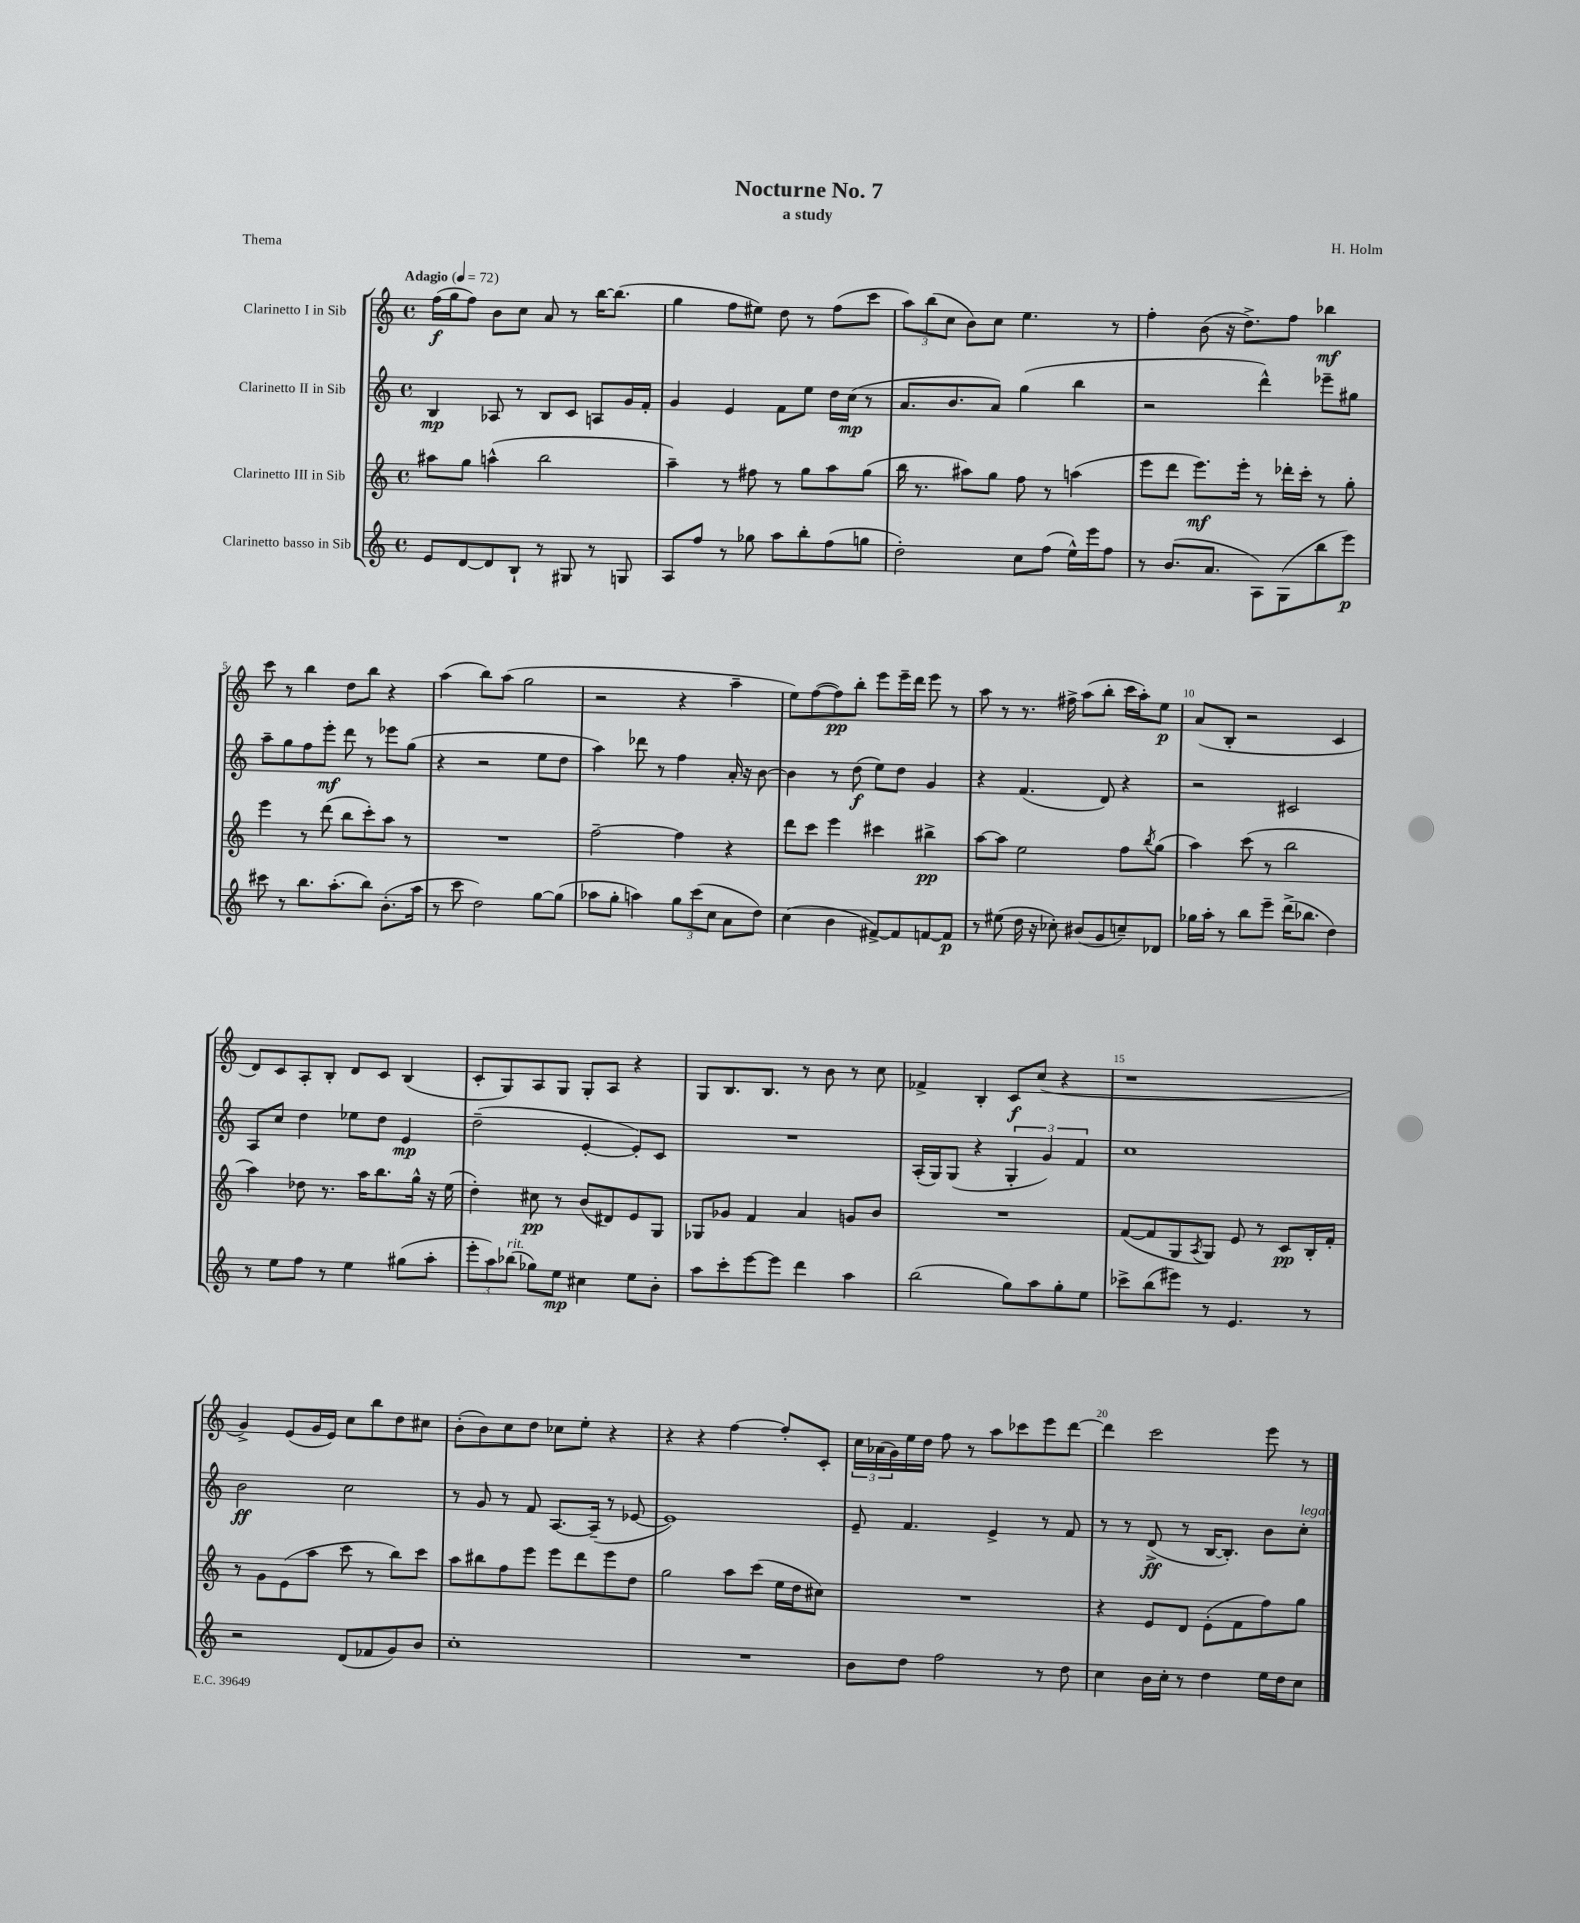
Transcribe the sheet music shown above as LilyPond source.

\header { title = "Nocturne No. 7" composer = "H. Holm" subtitle = "a study" piece = "Thema" }
<<
\new StaffGroup <<
\new Staff = "s0" \with { instrumentName = "Clarinetto I in Sib" } {
    \clef treble \key c \major \defaultTimeSignature \time 4/4 \tempo "Adagio" 4 = 72
    f''16\f( g''16 f''8) b'8 c''8 a'8 r8 b''16~ b''8.( |
    g''4 f''8 eis''8) d''8 r8 f''8( c'''8 |
    \tuplet 3/2 { a''8) b''8( c''8 } b'8) c''8 e''4. r8 |
    f''4-. b'8( r16 d''8.->) f''8 bes''4\mf |
    c'''8 r8 b''4 d''8 b''8 r4 |
    a''4( b''8) a''8( g''2 |
    r2 r4 a''4-- |
    e''8) f''8~( f''8\pp) b''8-. e'''8 e'''16-- d'''16 e'''8 r8 |
    a''8 r8 r8. fis''16-> a''8( b''8-. c'''16 a''16-.) e''8\p |
    a'8( b8-. r2 c'4 |
    d'8) c'8 a8-. b8-. d'8 c'8 b4( |
    c'8-. g8) a8 g8 g8-. a8 r4 |
    g8 b8. b8. r8 b'8 r8 c''8 |
    fes'4-> b4-. c'8\f c''8( r4 |
    r1 |
    g'4->) e'8( g'16 e'16) c''8 b''8 d''8 cis''8 |
    b'8-.( b'8) c''8 d''8 ces''8 e''8-. r4 |
    r4 r4 f''4~ f''8-. c'8-. |
    \tuplet 3/2 { c''16 aes'16( g'16) } e''16 d''16 f''8 r8 a''8 ces'''8 e'''8 d'''8~ |
    d'''4 c'''2 e'''8 r8 \bar "|." |
}
\new Staff = "s1" \with { instrumentName = "Clarinetto II in Sib" } {
    \clef treble \key c \major \defaultTimeSignature \time 4/4
    b4\mp aes8 r8 b8 c'8 a8 g'16 f'16-. |
    g'4 e'4 f'8 e''8 d''16 c''16\mp( r8 |
    a'8. b'8. a'8) g''4( b''4 |
    r2 d'''4-^) ees'''8-- gis''8 |
    a''8-- g''8 f''8 e'''8-.\mf d'''8 r8 ees'''8 g''8( |
    r4 r2 e''8 d''8 |
    a''4) des'''8 r8 f''4 a'16-. r16 b'8~ |
    b'4 r8 d''8\f( e''8) d''8 g'4 |
    r4 f'4.( d'8) r4 |
    r2 cis'2 |
    a8 c''8 d''4 ees''8 d''8 e'4\mp |
    d''2--( e'4~-. e'8-.) c'8 |
    R1 |
    a16-.( g16) g8( r4 \tuplet 3/2 { g4-. g'4) f'4 } |
    c''1 |
    b'2\ff c''2 |
    r8 g'8 r8 f'8 a8.~ a16--( r8 ees'8~ |
    ees'1) |
    e'8-- f'4. e'4-> r8 f'8 |
    r8 r8 d'8->\ff( r8 b16~ b8.-.) b'8 c''8-.^\markup { \italic "legato" } \bar "|." |
}
\new Staff = "s2" \with { instrumentName = "Clarinetto III in Sib" } {
    \clef treble \key c \major \defaultTimeSignature \time 4/4
    ais''8 g''8 a''4-^( b''2 |
    a''4--) r8 fis''8 r8 g''8 a''8 g''8( |
    b''16 r8. ais''8) g''8 f''8 r8 a''4( |
    e'''8 d'''8 e'''8.\mf) e'''16-. r8 des'''16-. c'''16-. r8 g''8-. |
    e'''4 r8 d'''8( b''8 c'''8-.) a''8 r8 |
    R1 |
    f''2~-- f''4 r4 |
    d'''8 c'''8 e'''4 cis'''4 bis''4->\pp |
    a''8~ a''8 e''2 f''8 \acciaccatura { b''8 } g''8( |
    a''4) c'''8( r8 b''2 |
    a''4) des''8 r8. a''16 b''8. g''16-^ r16 e''16( |
    d''4-.) cis''8\pp r8 b'8( dis'8) e'8 g8 |
    ges8 ges'8 f'4 a'4 g'8 b'8 |
    R1 |
    f'8~( f'8 g8 \acciaccatura { a8 } g8) e'8 r8 c'8\pp b16-. f'16-. |
    r8 g'8 e'8( a''8 c'''8 r8 b''8) c'''8 |
    a''8 bis''8 f''8 e'''8 e'''8 d'''8 e'''8 d''8 |
    g''2 a''8 c'''8( e''16 d''16 cis''8) |
    R1 |
    r4 e'8 d'8 e'8-.( f'8 f''8) g''8 \bar "|." |
}
\new Staff = "s3" \with { instrumentName = "Clarinetto basso in Sib" } {
    \clef treble \key c \major \defaultTimeSignature \time 4/4
    e'8 d'8~ d'8 b8-! r8 gis8 r8 g8 |
    a8 f''8 r8 ges''8 a''8 b''8-. f''8( g''8 |
    d''2-.) c''8 f''8( e''16-^) e'''16 f''8 |
    r8 b'8.( a'8. a8) g8( b''8 e'''8\p) |
    cis'''8 r8 b''8. a''8.-.( b''8) b'8.-.( a''16 |
    r8 c'''8 d''2) g''8~ g''8( |
    aes''8 g''8-. a''4) \tuplet 3/2 { g''8 c'''8( c''8 } a'8 d''8) |
    c''4( b'4 fis'8~->) fis'8 f'8~ f'8\p |
    r8 eis''8( d''16 r16 ces''8-.) bis'8( g'8 c''8--) des'8 |
    ges''16 a''16-. r8 b''8 e'''8-- d'''16->( bes''8. d''4) |
    r8 e''8 f''8 r8 e''4 gis''8( a''8-. |
    \tuplet 3/2 { e'''8-. a''8) bes''8^\markup { \italic "rit." }( } ges''8) e''8\mp cis''4 e''8 b'8-. |
    a''8 c'''8-. e'''8~ e'''8 d'''4 a''4 |
    b''2( g''8) a''8 g''8-. e''8 |
    ces'''8-> b''8( eis'''8) r8 e'4. r8 |
    r2 d'8( fes'8 g'8) b'8 |
    c''1-. |
    R1 |
    b'8 d''8 f''2 r8 d''8 |
    c''4 b'16 c''16-. r8 d''4 e''16 d''16 c''8 \bar "|." |
}
>>
>>
\layout { \context { \Score \override BarNumber.break-visibility = ##(#f #t #t) barNumberVisibility = #(every-nth-bar-number-visible 5) } }
